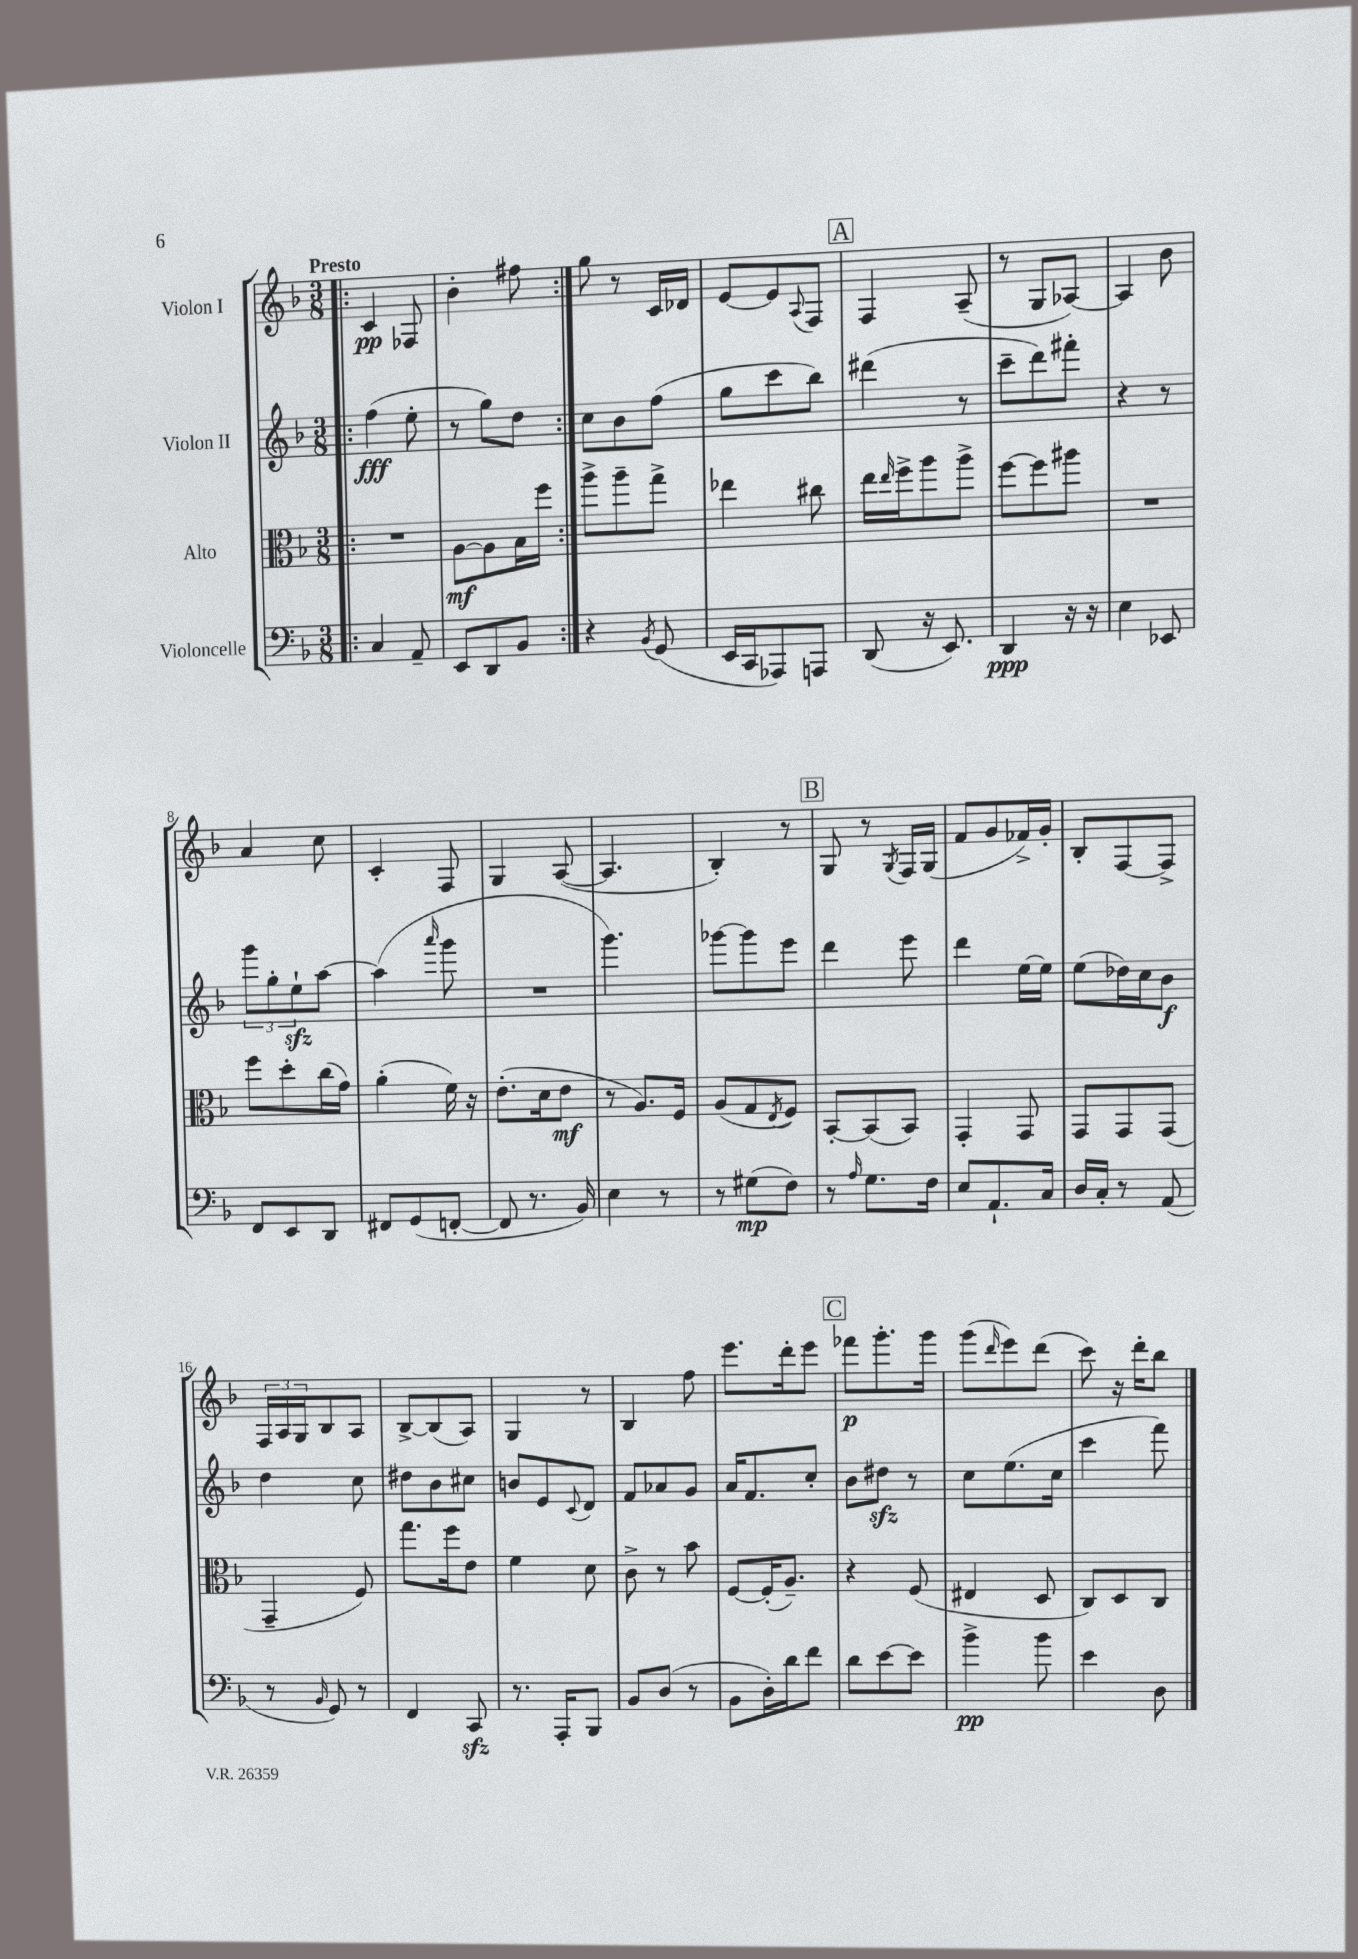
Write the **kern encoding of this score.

**kern	**dynam	**kern	**dynam	**kern	**dynam	**kern	**dynam
*part4	*part4	*part3	*part3	*part2	*part2	*part1	*part1
*staff4	*staff4	*staff3	*staff3	*staff2	*staff2	*staff1	*staff1
*I"Violoncelle	*	*I"Alto	*	*I"Violon II	*	*I"Violon I	*
*clefF4	*	*clefC3	*	*clefG2	*	*clefG2	*
*k[b-]	*	*k[b-]	*	*k[b-]	*	*k[b-]	*
*M3/8	*	*M3/8	*	*M3/8	*	*M3/8	*
=1!|:	=1!|:	=1!|:	=1!|:	=1!|:	=1!|:	=1!|:	=1!|:
!	!	!	!	!	!	!LO:TX:a:B:t=Presto	!
4C/	.	4.r	.	(4ff\	fff	4c/	pp
8AA~/	.	.	.	8ee'\	.	8F-X/	.
=2	=2	=2	=2	=2	=2	=2	=2
8EE/L	.	[8A\L	mf	8r	.	4b-'\	.
8DD/	.	8A\]	.	8gg\L)	.	.	.
8BB-/J	.	16B-\L	.	8dd\J	.	8ff#X\	.
.	.	16ff\JJ	.	.	.	.	.
=3:|!	=3:|!	=3:|!	=3:|!	=3:|!	=3:|!	=3:|!	=3:|!
4r	.	8aa^\L	.	8cc\L	.	8gg\	.
.	.	8aa~\	.	8b-\	.	8r	.
8qBB-/	.	.	.	.	.	.	.
(8GG/	.	8gg^\J	.	(8ff\J	.	16c/LL	.
.	.	.	.	.	.	16d-X/JJ	.
=4	=4	=4	=4	=4	=4	=4	=4
16EE/LL	.	4ee-X\	.	8gg\L	.	[8e/L	.
16CC/J	.	.	.	.	.	.	.
8AAA-X/)	.	.	.	8ccc\	.	8e/]	.
.	.	.	.	.	.	8qqA/	.
8AAAn/J	.	8cc#X\	.	8bb-\J)	.	8F/J	.
!!LO:REH:place=s1:t=A
=5	=5	=5	=5	=5	=5	=5	=5
(8DD/	.	16ee\LL	.	(4ddd#X\	.	4F/	.
.	.	16qqee/	.	.	.	.	.
.	.	16ff^\J	.	.	.	.	.
16r	.	8aa\	.	.	.	.	.
8.EE/)	.	.	.	.	.	.	.
.	.	8aa^\J	.	8r	.	(8A~/	.
=6	=6	=6	=6	=6	=6	=6	=6
4DD/	ppp	[8ff\L	.	8ccc~\L	.	8r	.
.	.	8ff\]	.	8ddd\)	.	8G/L	.
16r	.	8aa#X\J	.	8fff#X'\J	.	[8A-X/J)	.
16r	.	.	.	.	.	.	.
=7	=7	=7	=7	=7	=7	=7	=7
4E\	.	4.r	.	4r	.	4A-/]	.
8EE-X/	.	.	.	8r	.	8b-\	.
!!LO:LB:g=z
=8	=8	=8	=8	=8	=8	=8	=8
8FF/L	.	8ff\L	.	12ggg\L	.	4a/	.
.	.	.	.	12gg'\	.	.	.
8EE/	.	8dd'\	.	.	.	.	.
.	.	.	.	12eezz`\	.	.	.
8DD/J	.	(16cc\L	.	[8aa\J	.	8cc\	.
.	.	16g\JJ)	.	.	.	.	.
=9	=9	=9	=9	=9	=9	=9	=9
8FF#X/L	.	(4a'\	.	(4aa\]	.	4c'/	.
(8GG/	.	.	.	.	.	.	.
.	.	.	.	16qqaaa/	.	.	.
[8FFn'/J	.	16f\)	.	8ggg\	.	8F/	.
.	.	16r	.	.	.	.	.
=10	=10	=10	=10	=10	=10	=10	=10
8FF/]	.	(8.e'\L	.	4.r	.	4G/	.
8.r	.	.	.	.	.	.	.
.	.	16d\k	.	.	.	.	.
.	.	8e\J	mf	.	.	([8A/	.
16BB-/)	.	.	.	.	.	.	.
=11	=11	=11	=11	=11	=11	=11	=11
4E\	.	8r	.	4.ggg\)	.	4.A/]	.
.	.	8.A/L)	.	.	.	.	.
8r	.	.	.	.	.	.	.
.	.	16F/Jk	.	.	.	.	.
=12	=12	=12	=12	=12	=12	=12	=12
8r	.	(8A/L	.	[8ggg-X\L	.	4B-'/)	.
(8G#X\L	mp	8G/	.	8ggg-\]	.	.	.
.	.	8qE/	.	.	.	.	.
8F\J)	.	8F/J)	.	8eee\J	.	8r	.
!!LO:REH:place=s1:t=B
=13	=13	=13	=13	=13	=13	=13	=13
8r	.	[8BB-'/L	.	4ddd\	.	8G/	.
16qqA/	.	.	.	.	.	.	.
8.G\L	.	(8BB-/]	.	.	.	8r	.
.	.	.	.	.	.	8qG/	.
.	.	8BB-/J)	.	8eee\	.	16F/LL	.
16F\Jk	.	.	.	.	.	(16G/JJ	.
=14	=14	=14	=14	=14	=14	=14	=14
8E/L	.	4GG'/	.	4ddd\	.	8f/L	.
8.AA`/	.	.	.	.	.	8g/	.
.	.	8GG/	.	[16ee\LL	.	16f-X^/L)	.
16C/Jk	.	.	.	16ee\JJ]	.	16g'/JJ	.
=15	=15	=15	=15	=15	=15	=15	=15
16D/LL	.	8GG/L	.	(8ee\L	.	8B-'/L	.
16C'/JJ	.	.	.	.	.	.	.
8r	.	8GG/	.	16dd-X\L)	.	[8F/	.
.	.	.	.	16cc\J	.	.	.
(8AA/	.	(8GG/J	.	8b-\J	f	8F^/J]	.
!!LO:LB:g=z
=16	=16	=16	=16	=16	=16	=16	=16
8r	.	4GG~/	.	4dd\	.	24F/LL	.
.	.	.	.	.	.	24A/	.
.	.	.	.	.	.	24G/J	.
16qqBB-/	.	.	.	.	.	.	.
8GG/)	.	.	.	.	.	8B-/	.
8r	.	8F/)	.	8cc\	.	8A/J	.
=17	=17	=17	=17	=17	=17	=17	=17
4FF/	.	8.gg\L	.	8dd#X\L	.	[8B-^/L	.
.	.	.	.	8b-\	.	(8B-/]	.
.	.	16ff\k	.	.	.	.	.
8CCzz/	.	8e\J	.	8cc#X\J	.	8A/J)	.
=18	=18	=18	=18	=18	=18	=18	=18
8.r	.	4f\	.	8bn/L	.	4G/	.
.	.	.	.	8e/	.	.	.
16AAA'/KL	.	.	.	.	.	.	.
.	.	.	.	8qqc/	.	.	.
8BBB-/J	.	8d\	.	8d/J	.	8r	.
=19	=19	=19	=19	=19	=19	=19	=19
8BB-/L	.	8c^\	.	8f/L	.	4B-/	.
(8D/J	.	8r	.	8a-X/	.	.	.
8r	.	8b-\	.	8g/J	.	8ff\	.
=20	=20	=20	=20	=20	=20	=20	=20
8BB-\L	.	[8F/L	.	16a/KL	.	8.eee\L	.
.	.	.	.	8.f/	.	.	.
16D'\L)	.	(16F'/K]	.	.	.	.	.
16d\J	.	8.A~/J)	.	.	.	16ddd'\k	.
8f\J	.	.	.	8cc'/J	.	8eee\J	.
!!LO:REH:place=s1:t=C
=21	=21	=21	=21	=21	=21	=21	=21
8d\L	.	4r	.	8b-\L	.	8fff-X\L	p
[8e\	.	.	.	8dd#Xzz\J	.	8.ggg'\	.
8e\J]	.	(8F/	.	8r	.	.	.
.	.	.	.	.	.	16ggg\Jk	.
=22	=22	=22	=22	=22	=22	=22	=22
4b-^\	pp	4E#X/	.	8cc\L	.	(8ggg\L	.
.	.	.	.	.	.	16qqddd/	.
.	.	.	.	(8.ee\	.	8eee\)	.
8b-\	.	8D/	.	.	.	(8ddd\J	.
.	.	.	.	16cc\Jk	.	.	.
=23	=23	=23	=23	=23	=23	=23	=23
4e\	.	8C/L)	.	4ccc\	.	8ccc\)	.
.	.	8D/	.	.	.	16r	.
.	.	.	.	.	.	16ddd'\KL	.
8D\	.	8C/J	.	8fff\)	.	8bb-\J	.
==	==	==	==	==	==	==	==
*-	*-	*-	*-	*-	*-	*-	*-
